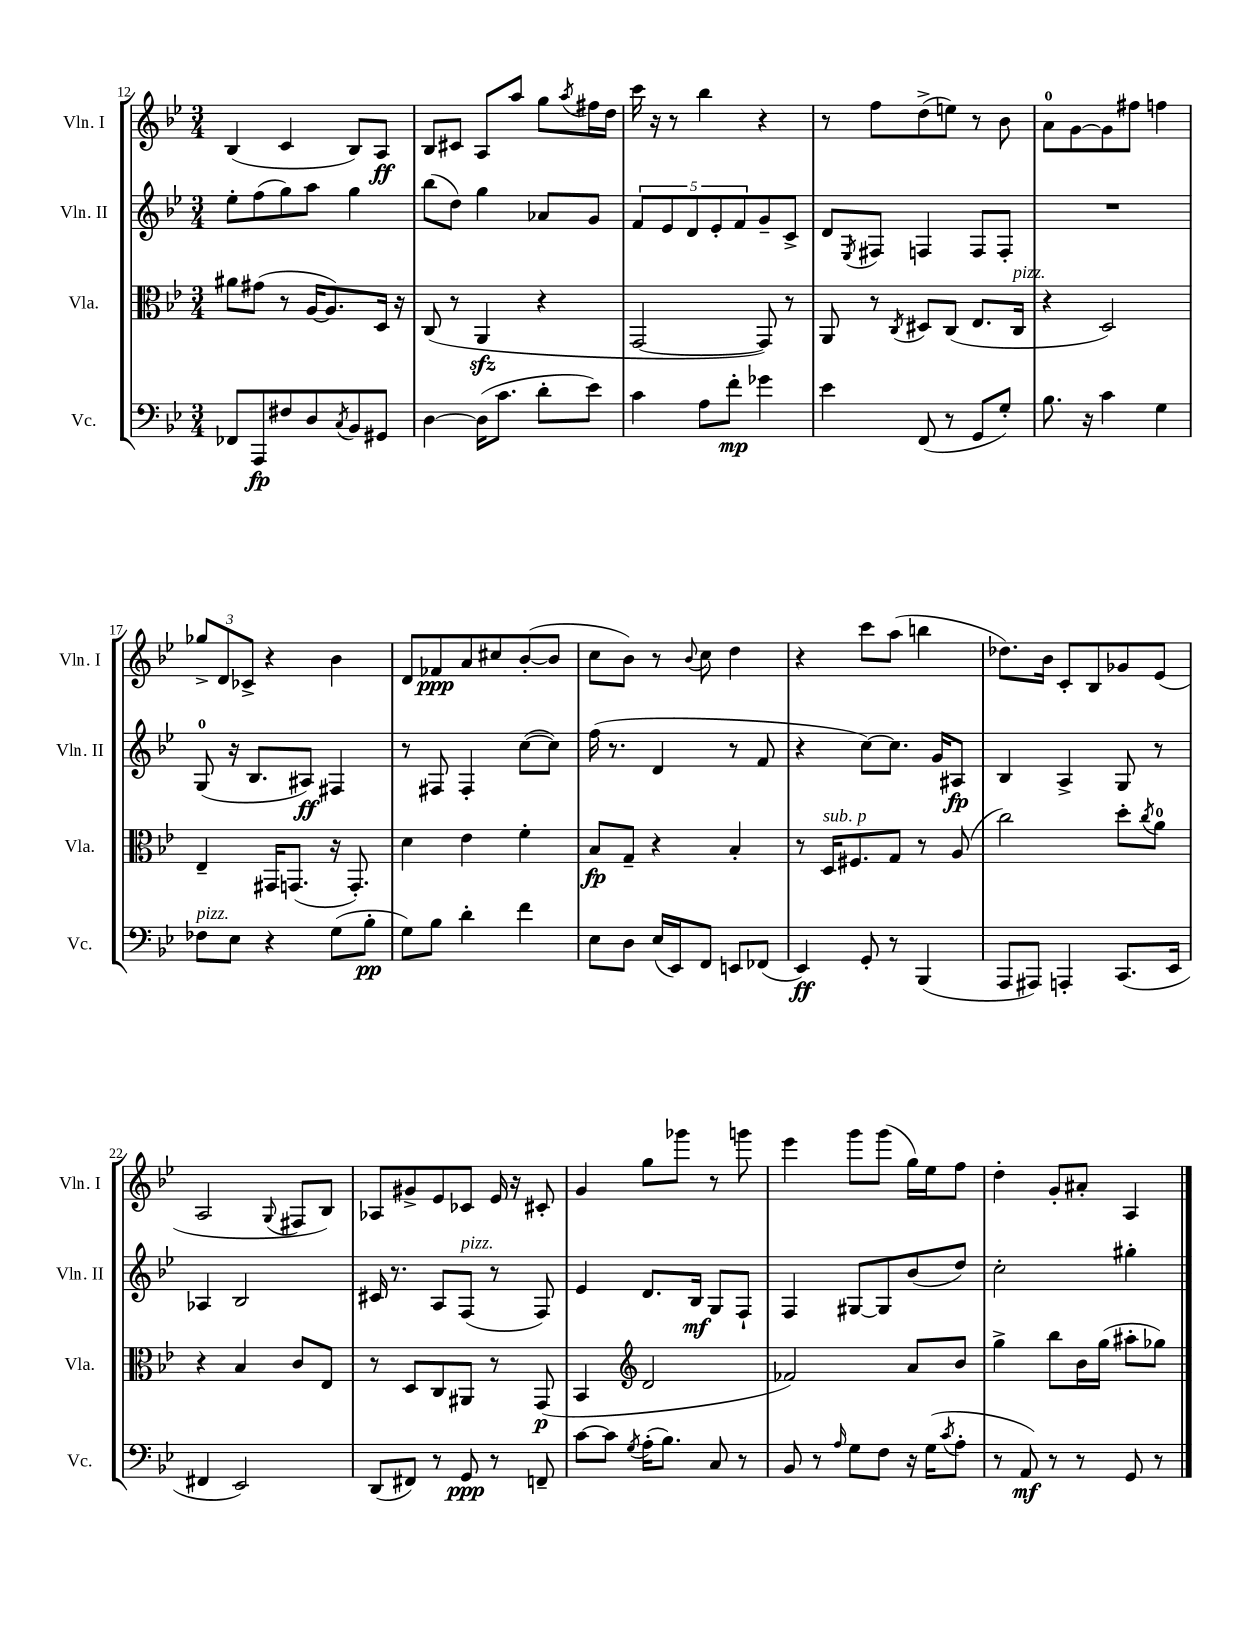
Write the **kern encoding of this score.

**kern	**kern	**kern	**kern
*staff4	*staff3	*staff2	*staff1
*clefF4	*clefC3	*clefG2	*clefG2
*k[b-e-]	*k[b-e-]	*k[b-e-]	*k[b-e-]
*M3/4	*M3/4	*M3/4	*M3/4
8FF-	8a#	8ee-'	(4B-
8AAA	(8g#	(8ff	.
8F#	8r	8gg)	4c
8D	[16A	8aa	.
.	8.A])	.	.
8qC	.	.	.
8BB-	.	4gg	8B-)
8GG#	16D	.	8A
.	16r	.	.
=	=	=	=
[4D	(8C	(8bb-	8B-
.	8r	8dd)	8c#
(16D]	4AA	4gg	8A
8.c	.	.	.
.	.	.	8aa
8d'	4r	8a-	8gg
.	.	.	8qaa
8e-)	.	8g	16ff#
.	.	.	16dd
=	=	=	=
4c	[2GG	10f	16ccc
.	.	.	16r
.	.	10e-	.
.	.	.	8r
.	.	10d	.
8A	.	.	4bb-
.	.	10e-'	.
8f'	.	.	.
.	.	10f	.
4g-	8GG])	8g~	4r
.	8r	8c^	.
=	=	=	=
4e-	8AA	8d	8r
.	.	8qE-	.
.	8r	8F#	8ff
.	8qC	.	.
(8FF	8D#	4F	(8dd^
8r	(8C	.	8ee)
8GG	8.E-	8F	8r
8G')	.	8F'	8b-
.	16C	.	.
=	=	=	=
8.B-	4r	2.r	8a
.	.	.	[8g
16r	.	.	.
4c	2D)	.	8g]
.	.	.	8ff#
4G	.	.	4ff
=	=	=	=
8F-	4E-~	(8G	12gg-^
.	.	.	12d
8E-	.	16r	.
.	.	.	12c-^
.	.	8.B-	.
4r	16GG#	.	4r
.	(8.GG	.	.
.	.	8A#)	.
(8G	16r	4F#	4b-
.	8.GG')	.	.
8B-'	.	.	.
=	=	=	=
8G)	4d	8r	8d
8B-	.	8F#	8f-
4d'	4e-	4F#'	8a
.	.	.	8cc#
4f	4f'	([8cc	([8b-'
.	.	8cc])	8b-]
=	=	=	=
8E-	8B-	(16ff	8cc
.	.	8.r	.
8D	8G~	.	8b-)
(16E-	4r	4d	8r
16EE-)	.	.	.
.	.	.	8qqb-
8FF	.	.	8cc
8EE	4B-'	8r	4dd
(8FF-	.	8f	.
=	=	=	=
4EE-)	8r	4r	4r
.	16D	.	.
.	8.F#	.	.
8GG'	.	[8cc)	8ccc
8r	8G	8.cc]	(8aa
(4BBB-	8r	.	4bb
.	.	16g	.
.	(8A	8A#	.
=	=	=	=
8AAA	2cc)	4B-	8.dd-)
8AAA#)	.	.	.
.	.	.	16b-
4AAA'	.	4A^	8c'
.	.	.	8B-
(8.CC	8dd'	8G	8g-
.	8qcc	.	.
.	8a	8r	(8e-
16EE-	.	.	.
=	=	=	=
4FF#	4r	4A-	2A
2EE-)	4B-	2B-	.
.	.	.	8qqG
.	8c	.	8F#
.	8E-	.	8B-)
=	=	=	=
(8DD	8r	16c#	8A-
.	.	8.r	.
8FF#)	8D	.	8g#^
8r	8C	8A	8e-
8GG	8AA#	(8F	8c-
8r	8r	8r	16e-
.	.	.	16r
8FF~	(8GG	8F)	8c#'
=	=	=	=
[8c	4BB-	4e-	4g
8c]	.	.	.
*	*clefG2	*	*
8qG	.	.	.
(16A'	2d	8.d	8gg
8.B-)	.	.	.
.	.	.	8ggg-
.	.	16B-	.
8C	.	8G	8r
8r	.	8F`	8ggg
=	=	=	=
8BB-	2f-)	4F	4eee-
8r	.	.	.
16qqA	.	.	.
8G	.	[8G#	8ggg
8F	.	8G#]	(8ggg
16r	8a	(8b-	16gg)
(16G	.	.	16ee-
8qc	.	.	.
8A'	8b-	8dd)	8ff
=	=	=	=
8r	4gg^	2cc'	4dd'
8AA)	.	.	.
8r	8bb-	.	8g'
8r	16b-	.	8a#'
.	(16gg	.	.
8GG	8aa#'	4gg#'	4A
8r	8gg-)	.	.
==	==	==	==
*-	*-	*-	*-
